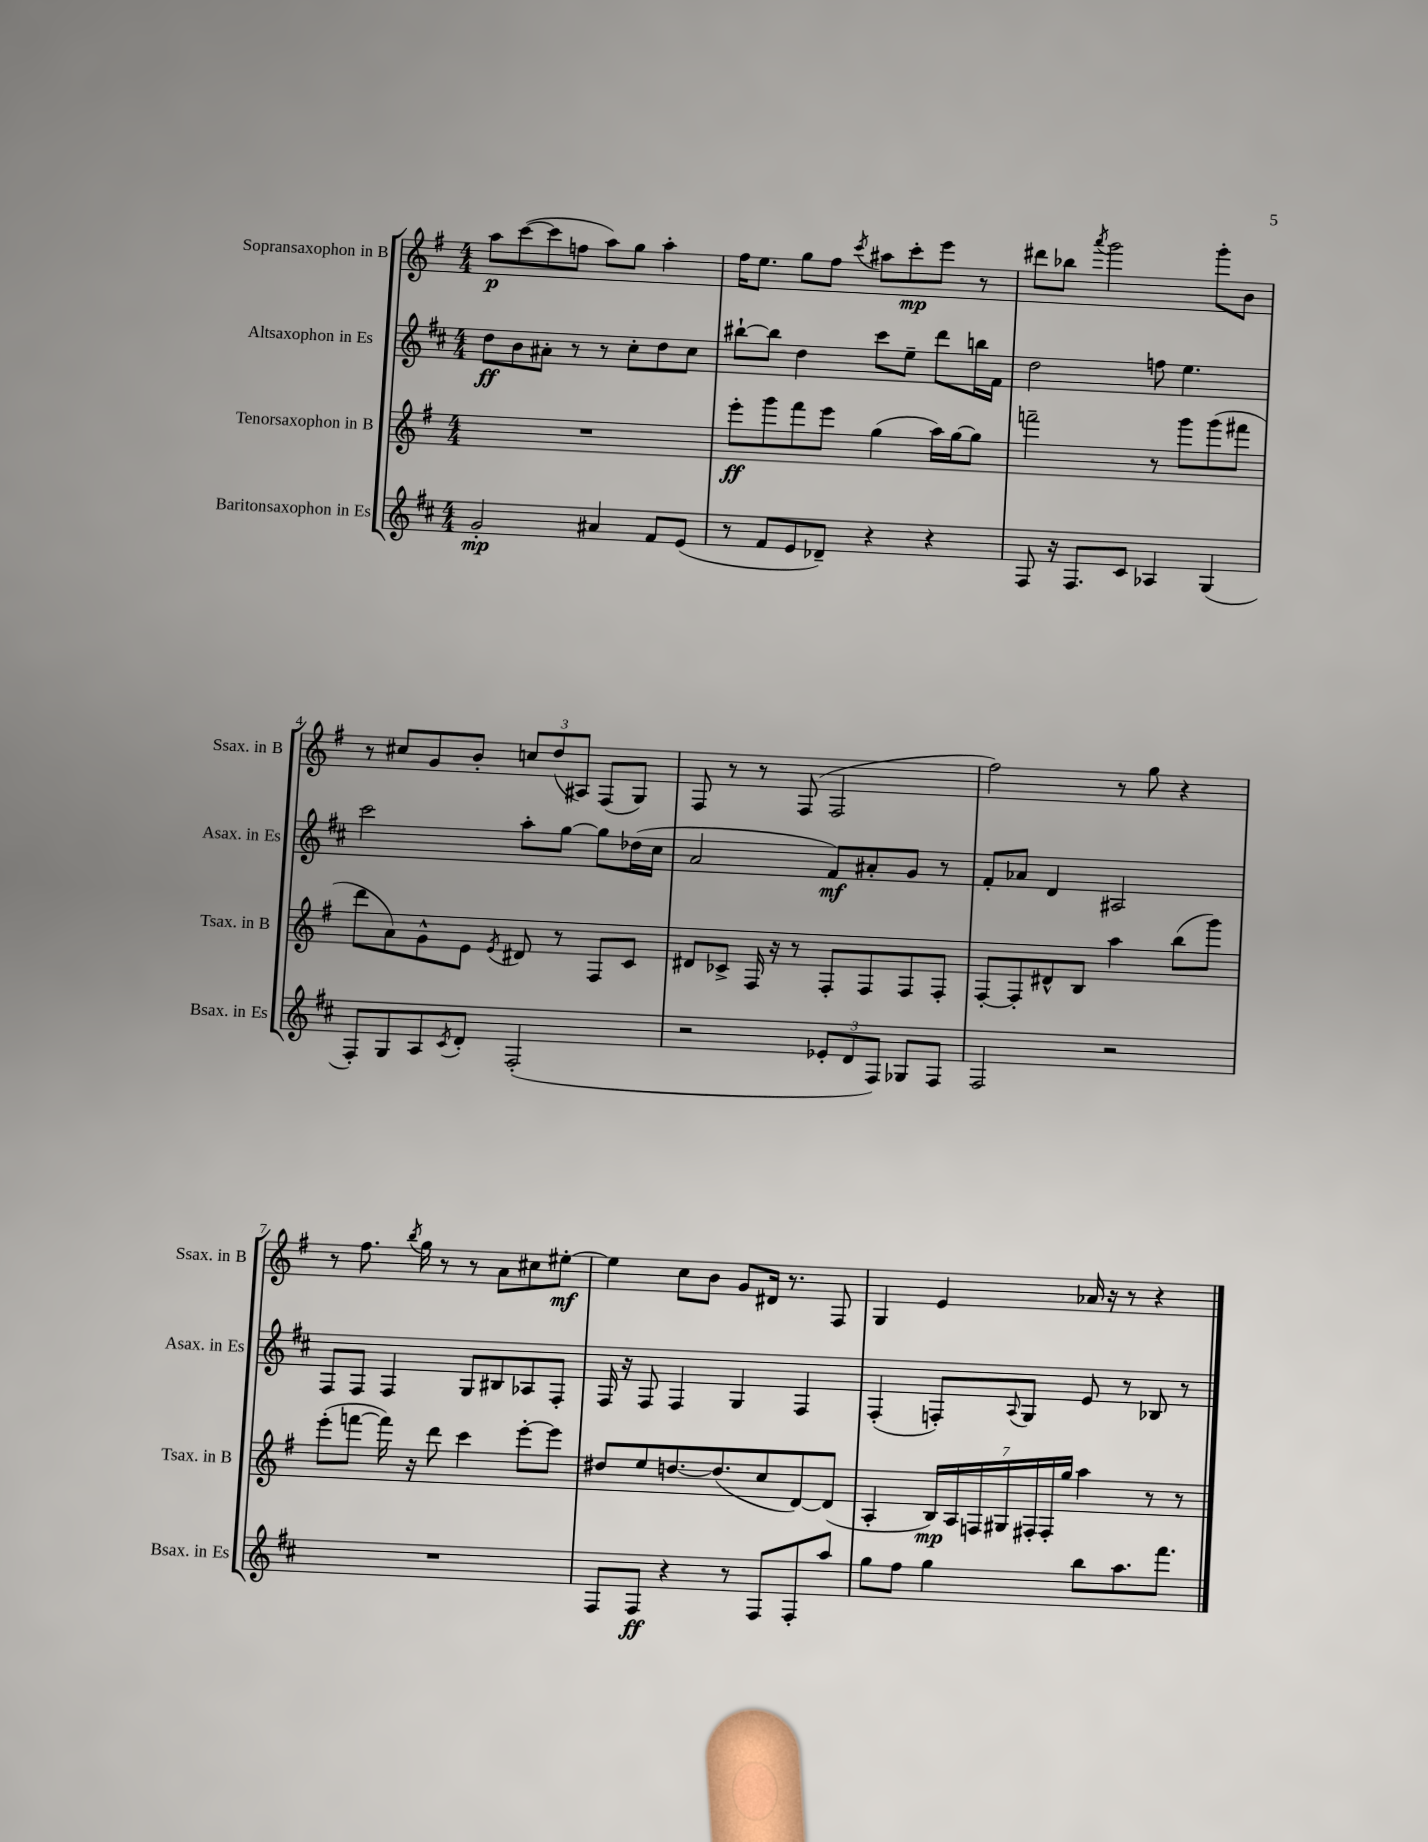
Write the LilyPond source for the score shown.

<<
\new StaffGroup <<
\new Staff = "s0" \with { instrumentName = "Sopransaxophon in B" shortInstrumentName = "Ssax. in B" } {
    \clef treble \key g \major \numericTimeSignature \time 4/4
    a''8\p c'''8~( c'''8 f''8 a''8) g''8 a''4-. |
    fis''16 e''8. g''8 fis''8 \acciaccatura { c'''8 } ais''8 c'''8-.\mp e'''8 r8 |
    dis'''8 bes''8 \acciaccatura { a'''8 } g'''2 g'''8-. b'8 |
    r8 cis''8 g'8 b'8-. \tuplet 3/2 { c''8 d''8( ais8) } fis8( g8) |
    fis8 r8 r8 fis8( fis2 |
    fis''2) r8 g''8 r4 |
    r8 fis''8. \acciaccatura { b''8 } g''16 r8 r8 a'8 cis''8 eis''8~-.\mf |
    eis''4 c''8 b'8 g'8 dis'16 r8. fis8 |
    g4 e'4 aes'16 r16 r8 r4 \bar "|." |
}
\new Staff = "s1" \with { instrumentName = "Altsaxophon in Es" shortInstrumentName = "Asax. in Es" } {
    \clef treble \key d \major \numericTimeSignature \time 4/4
    d''8\ff b'8 ais'8-. r8 r8 cis''8-. d''8 cis''8 |
    bis''8~-! bis''8 d''4 cis'''8 e''8-- d'''8 b''16 fis'16 |
    d''2 f''8 e''4. |
    cis'''2 a''8-. g''8~ g''8 des''16( cis''16 |
    a'2 fis'8\mf) ais'8-. g'8 r8 |
    fis'8-. aes'8 d'4 ais2 |
    fis8 fis8 fis4 g8 bis8 aes8 fis8-. |
    fis16 r16 fis8 fis4 g4 fis4 |
    fis4-.( f8-.) \appoggiatura { a8 } g8 e'8 r8 bes8 r8 \bar "|." |
}
\new Staff = "s2" \with { instrumentName = "Tenorsaxophon in B" shortInstrumentName = "Tsax. in B" } {
    \clef treble \key g \major \numericTimeSignature \time 4/4
    R1 |
    e'''8-.\ff g'''8 fis'''8 e'''8 g''4( a''16) g''16~ g''8 |
    f'''2-- r8 g'''8 g'''8( fis'''8 |
    d'''8 a'8) g'8-^ e'8 \acciaccatura { e'8 } dis'8 r8 fis8 c'8 |
    dis'8 ces'8-> fis16 r16 r8 fis8-. fis8 fis8 fis8-. |
    fis8~-. fis8-. dis'8-^ b8 a''4 b''8( g'''8) |
    e'''8-.( f'''8~ f'''16) r16 d'''8 c'''4 e'''8~-. e'''8 |
    dis''8 e''8 d''8.~ d''8.( c''8 d'8~) d'8( |
    a4-. \tuplet 7/4 { b16\mp) a16 f16 gis16 fis16-. fis16-. g''16 } a''4 r8 r8 \bar "|." |
}
\new Staff = "s3" \with { instrumentName = "Baritonsaxophon in Es" shortInstrumentName = "Bsax. in Es" } {
    \clef treble \key d \major \numericTimeSignature \time 4/4
    g'2-.\mp ais'4 fis'8 e'8( |
    r8 fis'8 e'8 des'8--) r4 r4 |
    fis8 r16 fis8. cis'8 aes4 g4( |
    fis8-.) g8 a8 \acciaccatura { cis'8 } d'8-. fis2-.( |
    r2 \tuplet 3/2 { ees'8-. d'8 fis8) } ges8 fis8 |
    fis2 r2 |
    R1 |
    fis8 fis8\ff r4 r8 fis8 fis8-. a''8 |
    g''8 fis''8 g''4 b''8 a''8. fis'''8. \bar "|." |
}
>>
>>
